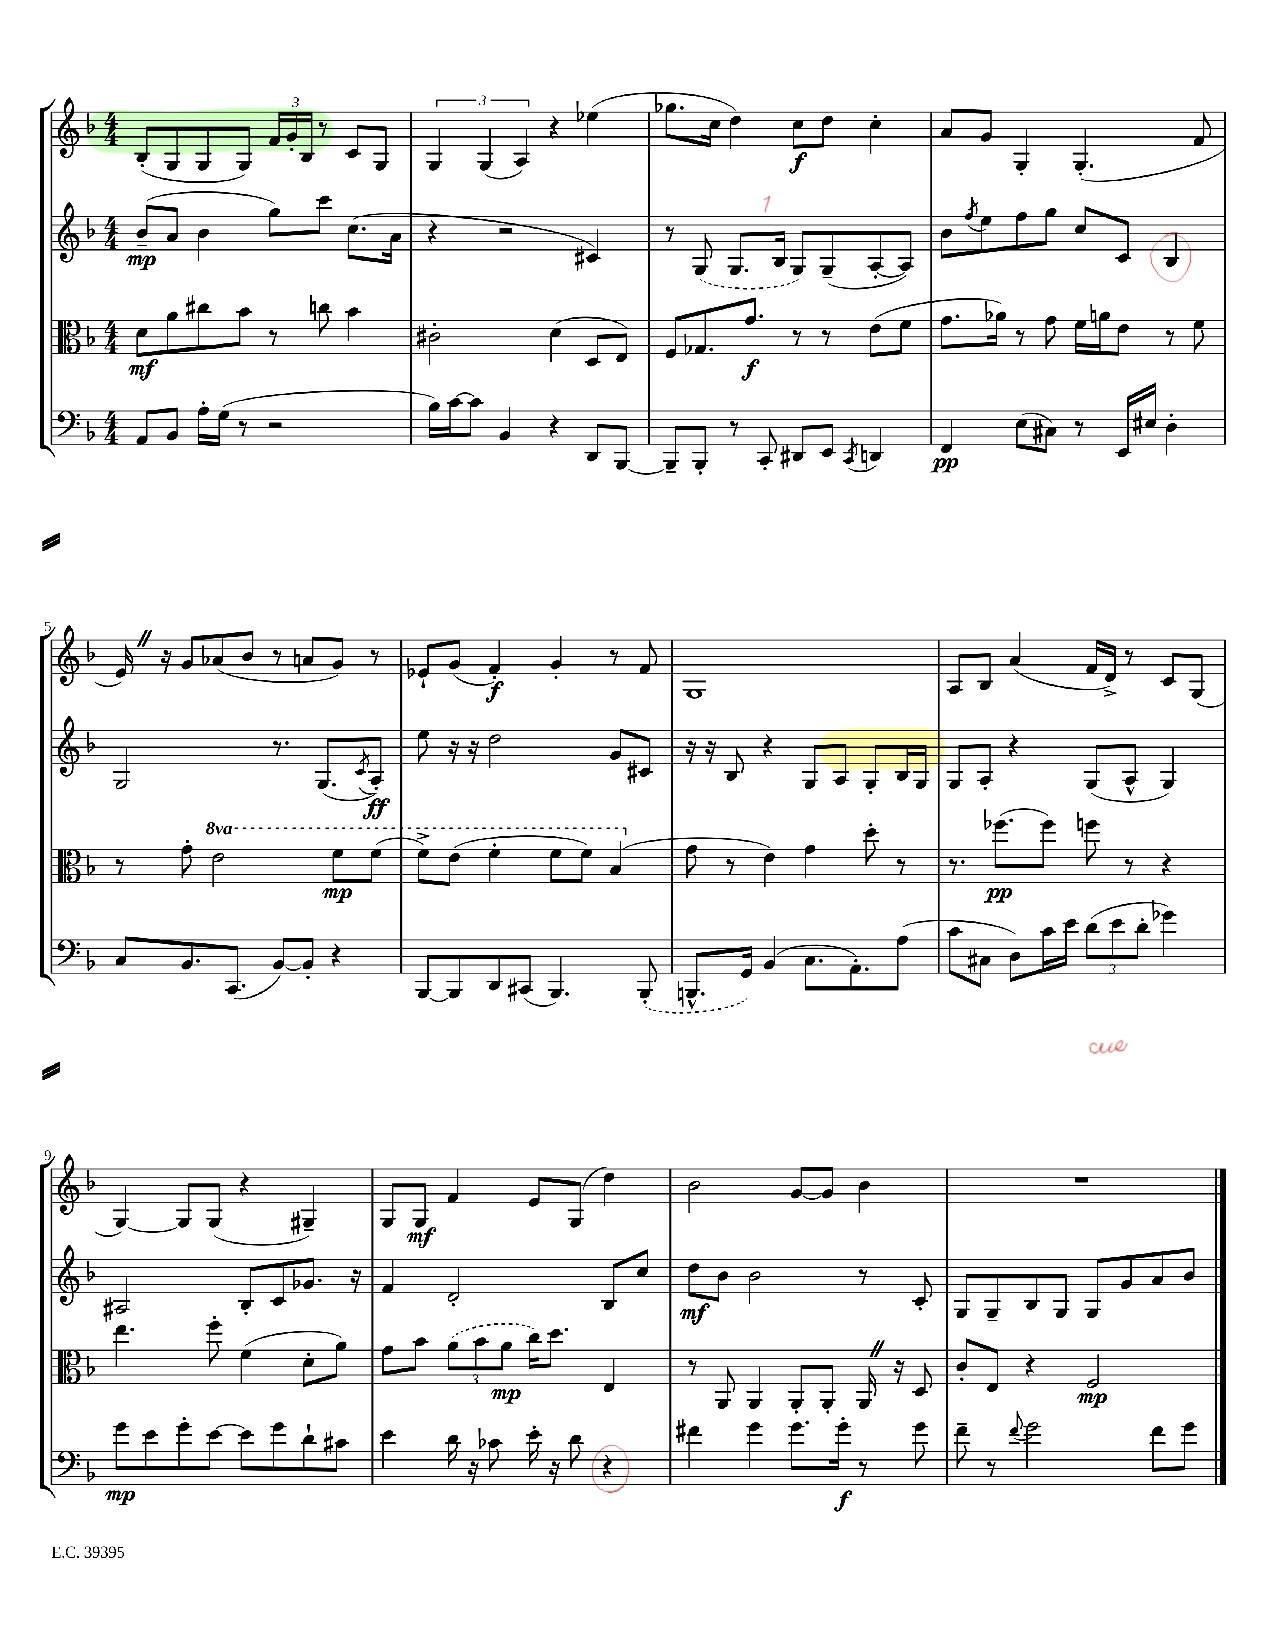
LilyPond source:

<<
\new StaffGroup <<
\new Staff = "s0" {
    \clef treble \key f \major \numericTimeSignature \time 4/4
    bes8-.( g8 g8 g8) \tuplet 3/2 { f'16 g'16-. bes16 } r8 c'8 g8 |
    \tuplet 3/2 { g4 g4( a4) } r4 ees''4( |
    ges''8. c''16 d''4) c''8\f d''8 c''4-. |
    a'8 g'8 g4-. g4.-.( f'8 |
    e'16) \once \override BreathingSign.text = \markup { \musicglyph "scripts.caesura.straight" } \breathe r16 g'8 aes'8( bes'8 r8 a'8 g'8) r8 |
    ees'8-! g'8( f'4-.\f) g'4-. r8 f'8 |
    g1 |
    a8 bes8 a'4( f'16 d'16->) r8 c'8 g8( |
    g4~) g8 g8( r4 gis4--) |
    g8 g8\mf f'4 e'8 g8( d''4) |
    bes'2 g'8~ g'8 bes'4 |
    R1 \bar "|." |
}
\new Staff = "s1" {
    \clef treble \key f \major \numericTimeSignature \time 4/4
    bes'8--\mp( a'8 bes'4 g''8) c'''8 c''8.( a'16 |
    r4 r2 cis'4) |
    r8 \once \slurDashed g8( g8. bes16 g8) g8--( a8~-. a8) |
    bes'8 \acciaccatura { f''8 } e''8 f''8 g''8 c''8 c'8 bes4 |
    g2 r8. g8.( \acciaccatura { c'8 } a8-.\ff) |
    e''8 r16 r16 d''2 g'8 cis'8 |
    r16 r16 bes8 r4 g8 a8 g8-. bes16 g16 |
    g8 a8-. r4 g8( a8-^ g4) |
    ais2 bes8-. c'8 ges'8. r16 |
    f'4 d'2-. bes8 c''8 |
    d''8\mf bes'8 bes'2 r8 c'8-. |
    g8 g8-- bes8 g8 g8 g'8 a'8 bes'8 \bar "|." |
}
\new Staff = "s2" {
    \clef alto \key f \major \numericTimeSignature \time 4/4 \set Staff.ottavationMarkups = #ottavation-simple-ordinals
    d'8\mf a'8 cis''8 bes'8 r8 c''8 bes'4 |
    cis'2-. d'4( d8 e8) |
    f8 ges8. g'8.\f r8 r8 e'8( f'8 |
    g'8. aes'16) r8 g'8 f'16 a'16 e'8 r8 f'8 |
    r8 g'8-. \ottava #1 e''2 f''8\mp f''8( |
    f''8->) e''8( f''4-. f''8 f''8) bes'4( \ottava #0 |
    g'8 r8 e'4) g'4 d''8-. r8 |
    r8. fes''8.\pp( fes''8) f''8 r8 r4 |
    e''4. f''8-. f'4( d'8-. a'8) |
    g'8 bes'8 \tuplet 3/2 { \once \slurDashed a'8( bes'8 a'8\mp } c''16) d''8. e4 |
    r8 a,8 a,4 a,8-. a,8-. a,16 \once \override BreathingSign.text = \markup { \musicglyph "scripts.caesura.straight" } \breathe r16 d8 |
    c'8-. e8 r4 f2\mp \bar "|." |
}
\new Staff = "s3" {
    \clef bass \key f \major \numericTimeSignature \time 4/4
    a,8 bes,8 a16-. g16( r8 r2 |
    bes16) c'16~ c'8 bes,4 r4 d,8 bes,,8~ |
    bes,,8-- bes,,8-. r8 c,8-. dis,8 e,8 \acciaccatura { c,8 } d,4 |
    f,4\pp e8( cis8) r8 e,16 eis16 d4-. |
    c8 bes,8. c,8.( bes,8~) bes,8-. r4 |
    bes,,8~ bes,,8 d,8 cis,8( bes,,4.) \once \slurDashed bes,,8-.( |
    b,,8.-^ g,16) bes,4( c8. a,8.-.) a8( |
    c'8 cis8 d8) c'16 e'16 \tuplet 3/2 { d'8( e'8 d'8-. } ges'4) |
    g'8\mp e'8 g'8-. e'8~ e'8 g'8 d'8-! cis'8 |
    e'4 d'16 r16 ces'8 e'16-. r16 d'8 r4 |
    fis'4 g'4 g'8. g'16-.\f r8 g'8 |
    f'8-- r8 \appoggiatura { f'8 } g'2 f'8 g'8 \bar "|." |
}
>>
>>
